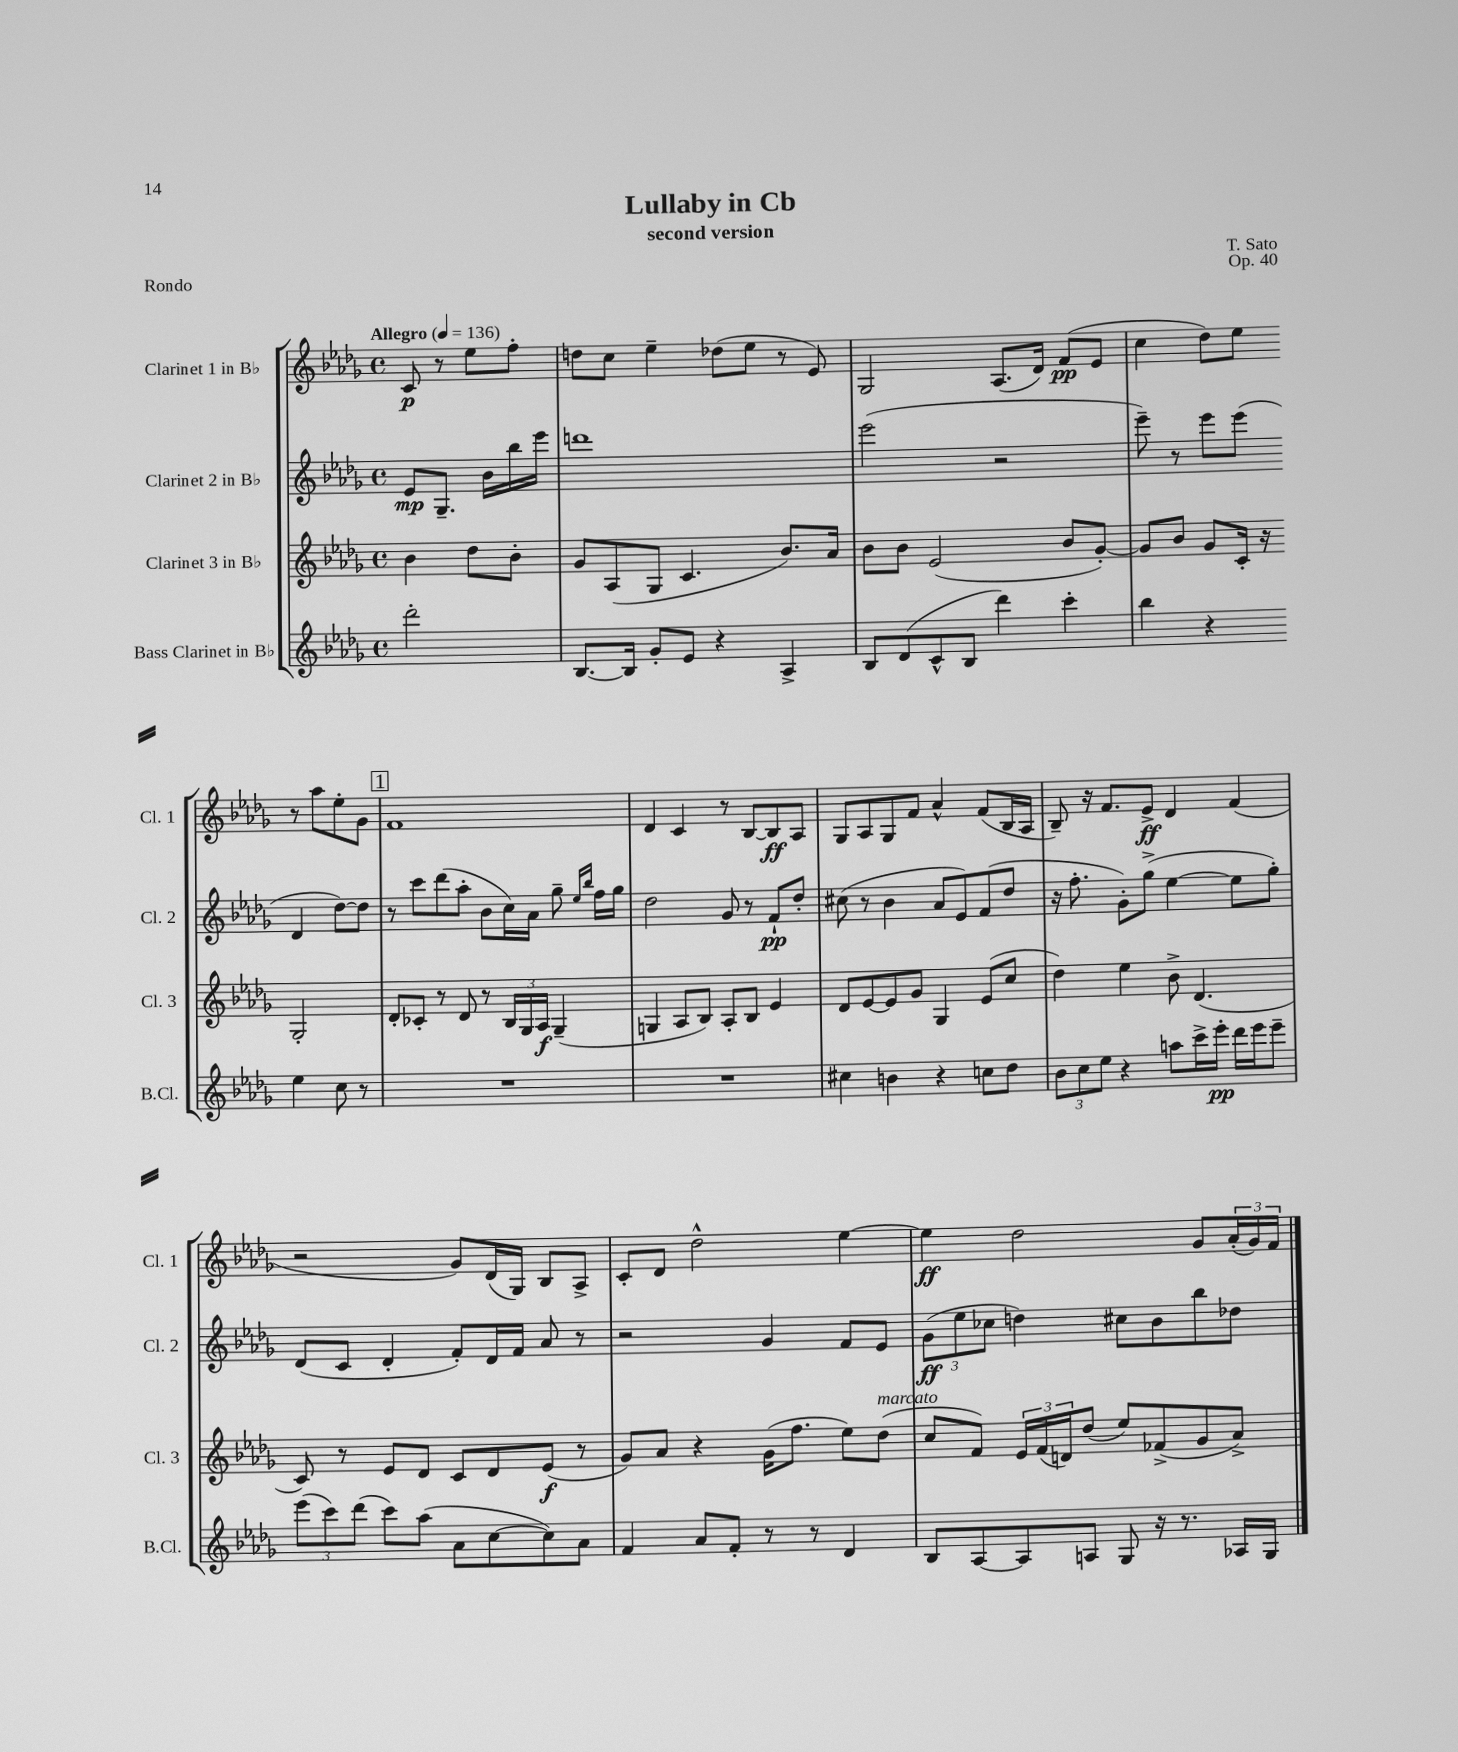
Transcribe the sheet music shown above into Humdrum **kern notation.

**kern	**kern	**kern	**kern
*staff4	*staff3	*staff2	*staff1
*clefG2	*clefG2	*clefG2	*clefG2
*k[b-e-a-d-g-]	*k[b-e-a-d-g-]	*k[b-e-a-d-g-]	*k[b-e-a-d-g-]
*M4/4	*M4/4	*M4/4	*M4/4
*met(c)	*met(c)	*met(c)	*met(c)
*MM136	*MM136	*MM136	*MM136
2ddd-'\	4b-\	8e-/L	8c/
.	.	8.G-~/J	8r
.	8dd-\L	.	8ee-\L
.	.	16b-\LL	.
.	8b-'\J	16bb-\	8ff'\J
.	.	16eee-\JJ	.
=	=	=	=
[8.B-/L	8g-/L	1ddd	8dd\L
.	(8A-/	.	8cc\J
16B-/]Jk	.	.	.
8g-'/L	8G-/J	.	4ee-~\
8e-/J	4.c/	.	.
4r	.	.	(8dd-\L
.	.	.	8ee-\J
4A-^/	8.b-/L)	.	8r
.	.	.	8e-/)
.	16a-/Jk	.	.
=	=	=	=
8B-/L	8b-\L	(2eee-\	2G-/
(8d-/	8b-\J	.	.
8c^^/	(2e-/	.	.
8B-/J	.	.	.
4ddd-\)	.	2r	(8.A-/L
.	.	.	16d-/Jk)
4ccc'\	8b-/L	.	(8f/L
.	[8g-'/J)	.	8e-/J
=	=	=	=
4bb-\	8g-/]L	8eee-~\)	4cc\
.	8b-/J	8r	.
4r	8g-/L	8eee-\L	8dd-\L)
.	16c'/Jk	(8eee-\J	8ee-\J
.	16r	.	.
4ee-\	2G-'/	4d-/	8r
.	.	.	8aa-\L
8cc\	.	[8dd-\L)	8ee-'\
8r	.	8dd-\]J	8g-\J
=	=	=	=
1r	8d-'/L	8r	1f
.	8c-'/J	8ccc\L	.
.	8r	(8ddd-\	.
.	8d-/	8aa-'\J	.
.	8r	8b-\L	.
.	24B-/LL	16cc\L)	.
.	24G-/	.	.
.	.	16a-\JJ	.
.	24A-/JJ	.	.
.	(4G-~/	8gg-~\	.
.	.	16qqee-/LL	.
.	.	16qqbb-/JJ	.
.	.	16ff\LL	.
.	.	16gg-\JJ	.
=	=	=	=
1r	4G/	2dd-\	4d-/
.	8A-/L	.	4c/
.	8B-/J)	.	.
.	8A-'/L	8g-/	8r
.	8B-/J	8r	[8B-/L
.	4e-/	8f`/L	8B-/]
.	.	8dd-'/J	8A-/J
=	=	=	=
4cc#\	8d-/L	(8cc#\	8G-/L
.	[8e-/	8r	8A-/
4b\	8e-/]	4b-\	8G-/
.	8g-/J	.	8f/J
4r	4G-/	8a-/L	4a-^^/
.	.	8e-/)	.
8cc\L	(8e-/L	(8f/	(8f/L
8dd-\J	8cc/J	8dd-/J	16B-/L
.	.	.	16A-/JJ
=	=	=	=
12b-\L	4dd-\)	16r	8B-~/)
.	.	8.ff'\	.
12cc\	.	.	.
.	.	.	16r
12ee-\J	.	.	.
.	.	.	8.f/L
4r	4ee-\	8g-'\L)	.
.	.	(8gg-^\J	8e-^/J
8aa\L	8b-^\	[4ee-\	4d-/
16ccc^\L	(4.d-/	.	.
16eee-'\JJ	.	.	.
16ddd-\LL	.	8ee-\]L	(4f/
16eee-\J	.	.	.
8eee-~\J	.	8gg-'\J)	.
=	=	=	=
(12eee-\L	8c/)	(8d-/L	2r
12ccc\)	.	.	.
.	8r	8c/J	.
(12ddd-\J	.	.	.
8ccc\L)	8e-/L	4d-'/	.
(8aa-\J	8d-/J	.	.
8a-\L	8c/L	8f'/L)	8g-/L)
[8cc\	8d-/	16d-/L	(16d-/L
.	.	16f/JJ	16G-/JJ)
8cc\])	(8e-/J	8a-/	8B-/L
8a-\J	8r	8r	8A-^/J
=	=	=	=
4f/	8g-/L)	2r	8c'/L
.	8a-/J	.	8d-/J
8a-/L	4r	.	2dd-^^\
8f'/J	.	.	.
8r	(16g-\LK	4g-/	.
.	8.ff\J	.	.
8r	.	.	.
4d-/	8ee-\L)	8f/L	[4ee-\
.	(8dd-\J	8e-/J	.
=	=	=	=
8B-/L	8cc/L	(12g-\L	4ee-\]
.	.	12ee-\	.
[8A-/	8f/J)	.	.
.	.	12cc-\J	.
8A-/]	24e-/LL	4dd\)	2dd-\
.	(24f/	.	.
.	24d/J)	.	.
8A/J	(8dd-/J	.	.
8G-/	8ee-/L)	8cc#\L	.
16r	(8f-^/	8b-\	.
8.r	.	.	.
.	8g-/	8bb-\	8g-/L
16A-/LL	8a-^/J)	8dd-\J	(24a-'/L
.	.	.	24g-/)
16G-/JJ	.	.	.
.	.	.	24f/JJ
==	==	==	==
*-	*-	*-	*-
